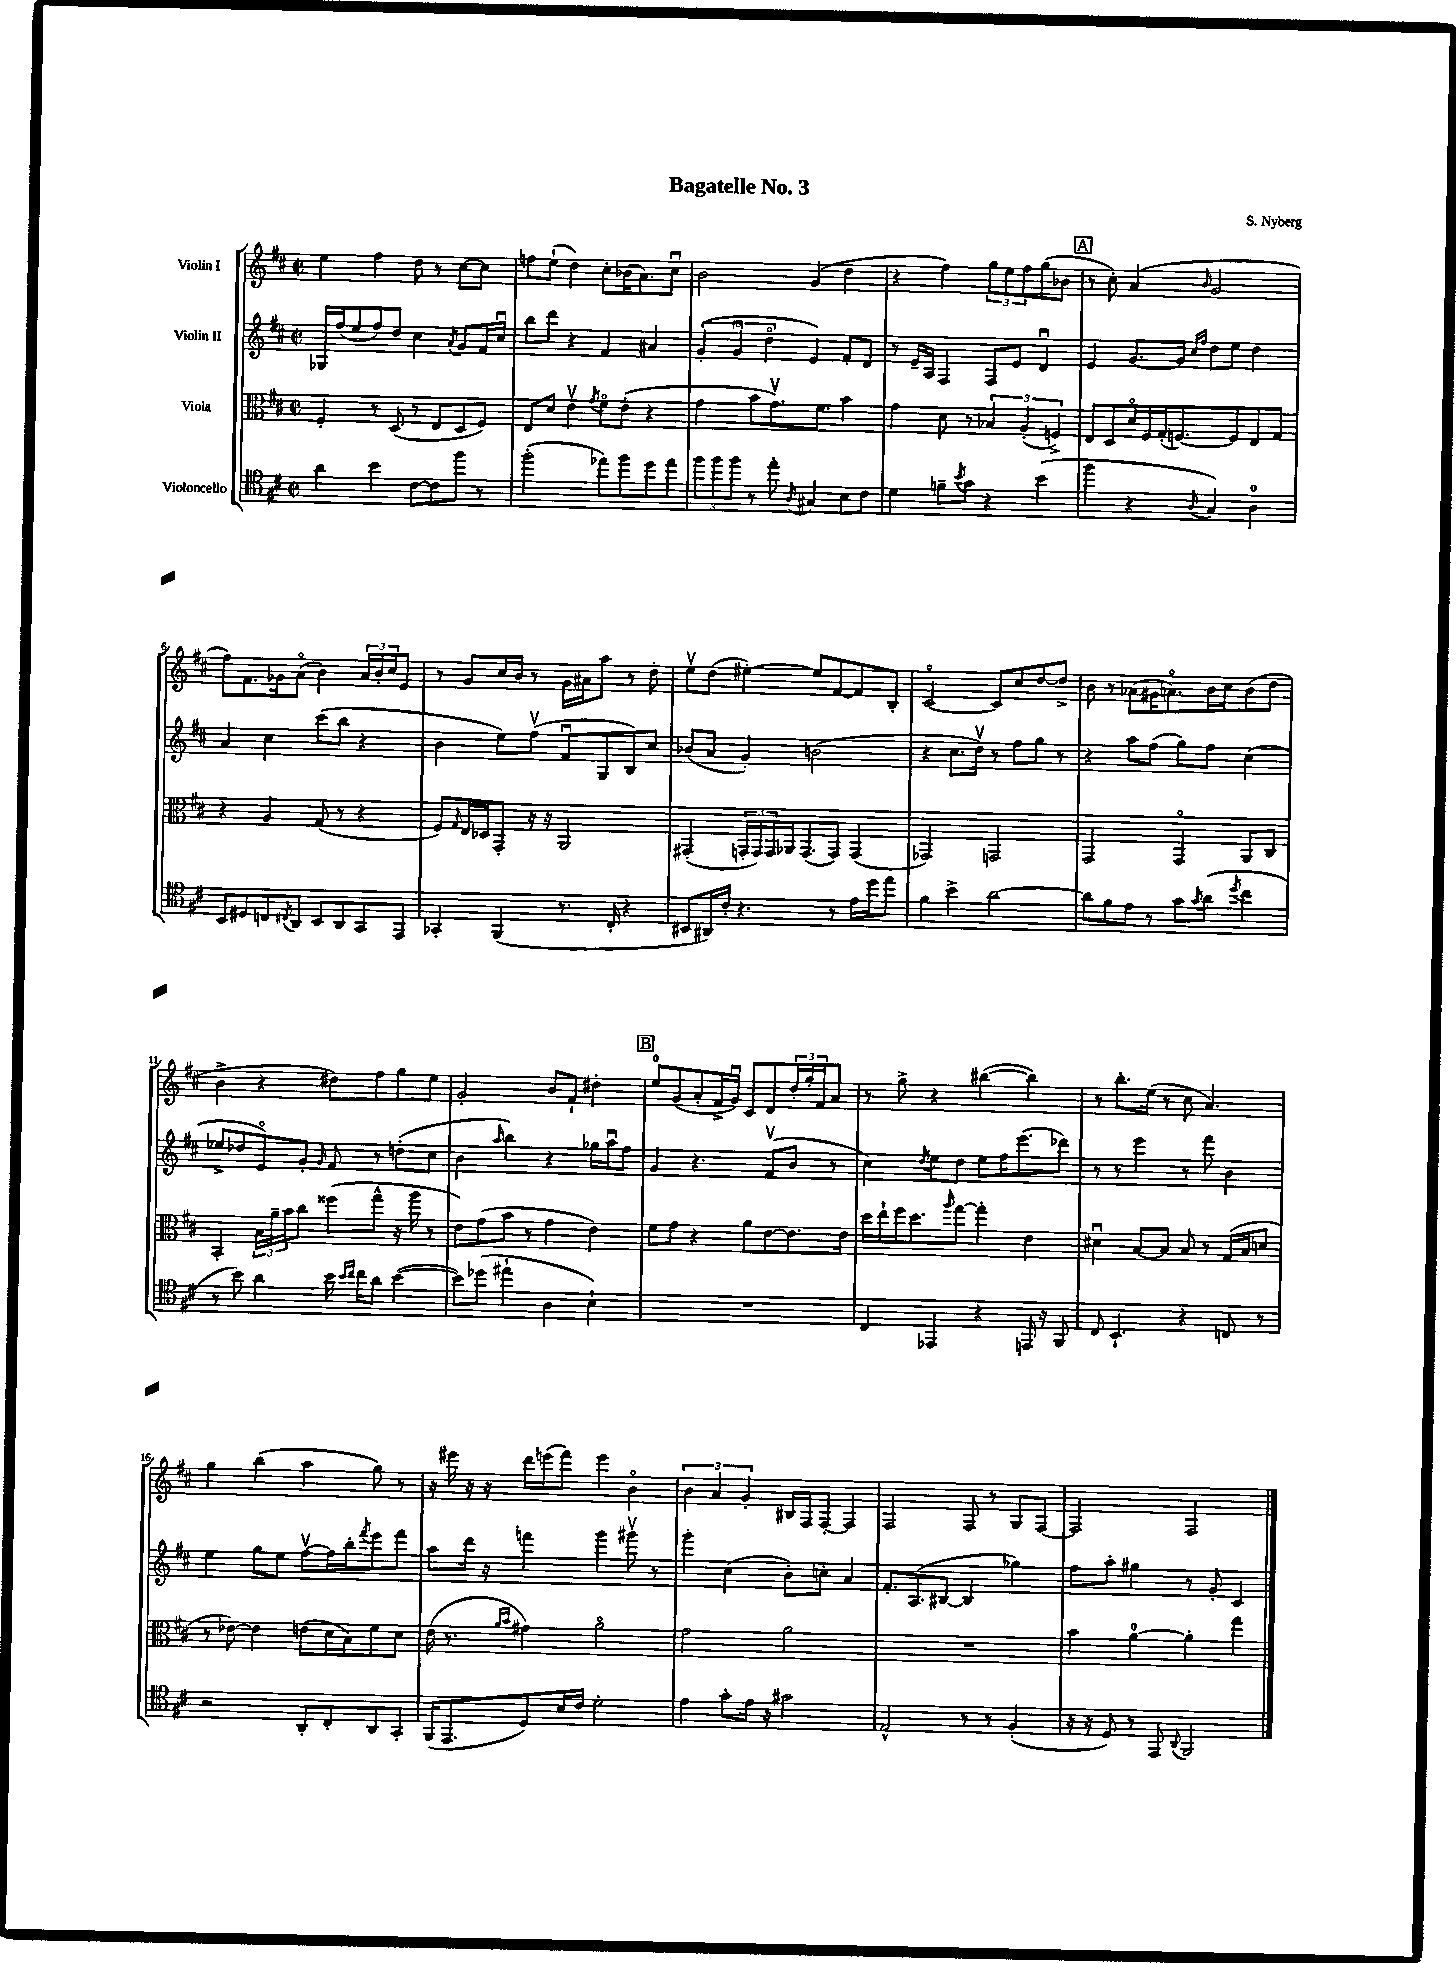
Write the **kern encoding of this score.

**kern	**kern	**kern	**kern
*part4	*part3	*part2	*part1
*staff4	*staff3	*staff2	*staff1
*I"Violoncello	*I"Viola	*I"Violin II	*I"Violin I
*clefC4	*clefC3	*clefG2	*clefG2
*k[f#c#]	*k[f#c#]	*k[f#c#]	*k[f#c#]
*M2/2	*M2/2	*M2/2	*M2/2
*met(c|)	*met(c|)	*met(c|)	*met(c|)
=1	=1	=1	=1
4a\	4F#'/	16G-X/LL	4ee\
.	.	(16ff#/J	.
.	.	8ee/	.
4b\	8r	8ff#/)	4ff#\
.	(8D/	8dd/J	.
[8c#\L	8r	4cc#\	8dd\
8c#\]	8E/L	.	8r
.	.	8qa/	.
8ff#\J	8D/	8g/L	[8cc#\L
8r	8F#/J)	16f#/L	8cc#\J]
.	.	16cc#u/JJ	.
=2	=2	=2	=2
(2ff#'\	8E/L	8bb\L	8ffn\L
.	8d/J	8ddd\J	(8ee`\J
.	4ev\	4r	4dd\)
.	8qg/	.	.
8ee-X\L)	8f#\L	4f#/	8cc#'\L
8ff#\	(8e'\J	.	(16b-X\K
.	.	.	8.a\)
8dd\	4r	4a#X/	.
8ee-\J	.	.	8cc#u\J
=3	=3	=3	=3
12ff#\L	4g\	(6g'/	2b\
12ff#\	.	.	.
12ff#\J	.	6gu/	.
8r	8b\L	.	.
.	.	6dd\	.
8ee'\	8.gv\)	.	.
8qA/	.	.	.
4G#X/	.	4e/)	(4g/
.	8.f#\J	.	.
8B\L	4b\	8f#'/L	4dd\
8c#\J	.	8d/J	.
=4	=4	=4	=4
4d\	4g\	8r	4r
.	.	16e~/LL	.
.	.	16A/JJ	.
8fn~\L	8d\	4F#/	4ff#\)
8qb/	.	.	.
8g\J	8r	.	.
4r	6B-X/	8F#/L	12gg\L
.	.	.	12ee\
.	.	8e/J	.
.	(6A'/	.	12ff#\
(4b\	.	4du/	(8gg\
.	6Fn^/)	.	.
.	.	.	8b-X\J
!!LO:REH:place=s1:t=A
=5	=5	=5	=5
4ff#\	8E/L	4e/	8r
.	8D/	.	8cc#'\)
4r	16d/L	[8.g/L	(4a/
.	16F#/	.	.
.	(16G'/J	.	.
.	[8.Fn/)	16g/Jk]	.
.	.	16qqcc#/LL	.
8qqA/	.	16qqff#/JJ	16qqb/
4G/)	.	8dd\L	2g/
.	8F/]	8ee\J	.
4A\	8E/	4dd\	.
.	8G/J	.	.
!!LO:LB:g=z
=6	=6	=6	=6
8BB/L	4r	4a/	8ff#\L)
8D#X/	.	.	8.f#\
8Cn/	4A/	4cc#\	.
.	.	.	16g-X\k
8qC#X/	.	.	.
8AA/J	.	.	(8a\J
8BB/L	(8G/	(8ccc#\L	4b\)
8AA/	8r	8bb\J	.
8GG/	4r	4r	24a/LL
.	.	.	24b'/
.	.	.	24cc#/J
8EE/J	.	.	8e/J
=7	=7	=7	=7
4GG-X'/	8F#/L)	4b\	8r
.	16qqG/	.	.
.	16E/L	.	8g/L
.	16D-X/J	.	.
(4FF#/	8GG'/J	8ee\L)	16cc#/L
.	.	.	16b/JJ
.	16r	(8ff#v\J	8r
.	16r	.	.
8.r	2AA/	8f#u/L	16g\LL
.	.	.	16a#X\J
.	.	8G/	8aa\J
16C#'/	.	.	.
4r	.	8B/)	8r
.	.	8cc#/J	8dd'\
=8	=8	=8	=8
8BB#X/L	(4GG#X'/	(8b-X/L	8eev\L
16AA#X/L)	.	8a/J	(8dd\J
16c#'/JJ	.	.	.
4.r	24GGn'/LL	4g'/)	[4ee#X'\)
.	24GG/)	.	.
.	24GG/	.	.
.	16AA-X/J	.	.
.	(8.GG/	.	.
.	.	(2bn\	8ee#/L]
8r	8GG/J)	.	[8f#/
16e\LL	(4GG/	.	8f#/]
16dd\J	.	.	.
8ee\J	.	.	8B'/J
=9	=9	=9	=9
4f#\	2GG-X/)	4r	[2c#/
4b^\	.	8.cc#\L	.
.	.	16ddv\Jk)	.
[2a\	2GGn/	8r	8c#/L]
.	.	8ff#\L	8cc#/
.	.	8gg\J	[8dd/
.	.	8r	8dd^/J]
=10	=10	=10	=10
8a\L]	2GG/	4r	8b\
8f#\	.	.	8r
8e\J	.	8aa\L	(8a-X\L
8r	.	(8ff#\J	16g#X\K
.	.	.	8.an\)
8g\L	4GG/	8gg\L)	.
8qg/	.	.	.
(8a\J	.	8ff#\J	16b\L
.	.	.	16cc#\J
8qdd/	.	.	.
4cc#\	8AA/L	(4cc#\	(8b\
.	8C#/J	.	8dd\J
!!LO:LB:g=z
=11	=11	=11	=11
8r	4BB'/	8ee-X^/L	4b^\
8b\)	.	8dd-X/	.
4a\	24B\LL	8e/)	4r
.	24a~\	.	.
.	24b\J	.	.
.	8cc#\J	8g'/J	.
.	.	16qqg/	.
16b\	(8ff##X\L	8f#/	8dd#X\L)
16qqb/LL	.	.	.
16qqcc#/JJ	.	.	.
16cc#\KL	.	.	.
8a\J	8gg^^\J	8r	8ff#\
([4b\	16r	(8ddn'\L	8gg\
.	16aa\	.	.
.	8r	8cc#\J	8ee\J
=12	=12	=12	=12
8b\L])	8e\L)	4b\	2g'/
(8dd-X\J	(8g\	.	.
.	.	16qqaa/	.
4ee#X`\	8b\J	4bb\)	.
.	8r	.	.
4A\	4g\	4r	8b/L
.	.	.	8f#`/J
4B`\)	4e\)	16gg-X\LL	4dd#X'\
.	.	16aau\J	.
.	.	8ff#\J	.
!!LO:REH:place=s1:t=B
=13	=13	=13	=13
1r	8f#\L	4g/	8ee/L
.	8g\J	.	(8g/
.	4r	4.r	8a'/
.	.	.	16f#^/L
.	.	.	16gu/JJ)
.	8a\L	.	8c#/L
.	[8e\	(8f#v/L	8d/
.	8.e\]	8b/J	24dd'/L
.	.	.	24gg'/
.	.	.	24f#/J
.	.	8r	8a/J
.	16e\Jk	.	.
=14	=14	=14	=14
4C#/	16dd\LL	4cc#\)	8r
.	16ee`\	.	.
.	16ff#\J	.	8gg^\
.	8.dd\	.	.
.	.	8qdd/	.
4EE-X/	.	8ee\L	4r
.	16qqaa/	.	.
.	[8gg\J	8dd\J	.
4r	4gg'\]	8ee\L	([4bb#X\
.	.	16ff#\K	.
.	.	(8.eee\	.
16EEn/	4e\	.	4bb#\])
16r	.	.	.
8FF#/	.	8ddd-X\J)	.
=15	=15	=15	=15
8C#/	4d#Xu\	8r	8r
4.BB`/	.	8r	8.bb'\L
.	[8B/L	4eee\	.
.	.	.	(16ee\Jk
.	8B/J]	.	8r
4r	8B/	8r	8cc#\
.	8r	8fff#\	4.a/)
8Cn/	(16G/LL	4b\	.
.	16B/J	.	.
8r	8dn/J	.	.
!!LO:LB:g=z
=16	=16	=16	=16
2r	8r	4ee\	4gg\
.	[8e-X\)	.	.
.	4e-\]	8gg\L	(4bb\
.	.	8ee\J	.
8AA'/L	(8en\L	[8ff#v\L	4aa\
8C#'/	16d\L	16ff#\L]	.
.	16B\J)	16bb'\J	.
.	.	8qfff#/	.
8AA/	8f#\	8eee\	8gg\)
8GG'/J	8d\J	8fff#\J	8r
=17	=17	=17	=17
(16FF#/KL	(16e\	8aa\L	16r
8.EE/	8.r	.	16eee#X\
.	.	16ddd\Jk	16r
.	.	16r	16r
.	16qqa/LL	.	.
.	16qqb/JJ	.	.
8D/)	4g#X\)	4fffn\	16ddd\LL
.	.	.	(16eeen\J
16B/L	.	.	8fff#\J)
16c#/JJ	.	.	.
2d'\	2a\	4ggg\	4eee\
.	.	8ggg#Xv\	4b\
.	.	8r	.
=18	=18	=18	=18
4e\	2g\	4ggg'\	6b\
.	.	.	6a/
8g'\L	.	(4cc#\	.
.	.	.	6g'/
16e\Jk	.	.	.
16r	.	.	.
2g#X\	2a\	8b'\L)	16B#X/LL
.	.	.	16F#/J
.	.	8ccn'\J	[8F#'/J
.	.	4a/	4F#/]
=19	=19	=19	=19
2E^^/	1r	8.f#'/L	2F#/
.	.	(8.A/	.
.	.	[8B#X/J	.
8r	.	4B#/]	8F#/
8r	.	.	8r
(4F#'/	.	4gg-X\)	8G/L
.	.	.	[8F#/J
=20	=20	=20	=20
16r	4b\	8ff#\L	2F#/]
16r	.	.	.
8D/)	.	8aa'\J	.
8r	[4a\	4gg#X\	.
8EE/	.	.	.
8qqAA/	.	.	.
2FF#/	4a'\]	8r	2F#/
.	.	8g'/	.
.	4gg\	4c#/	.
==	==	==	==
*-	*-	*-	*-
